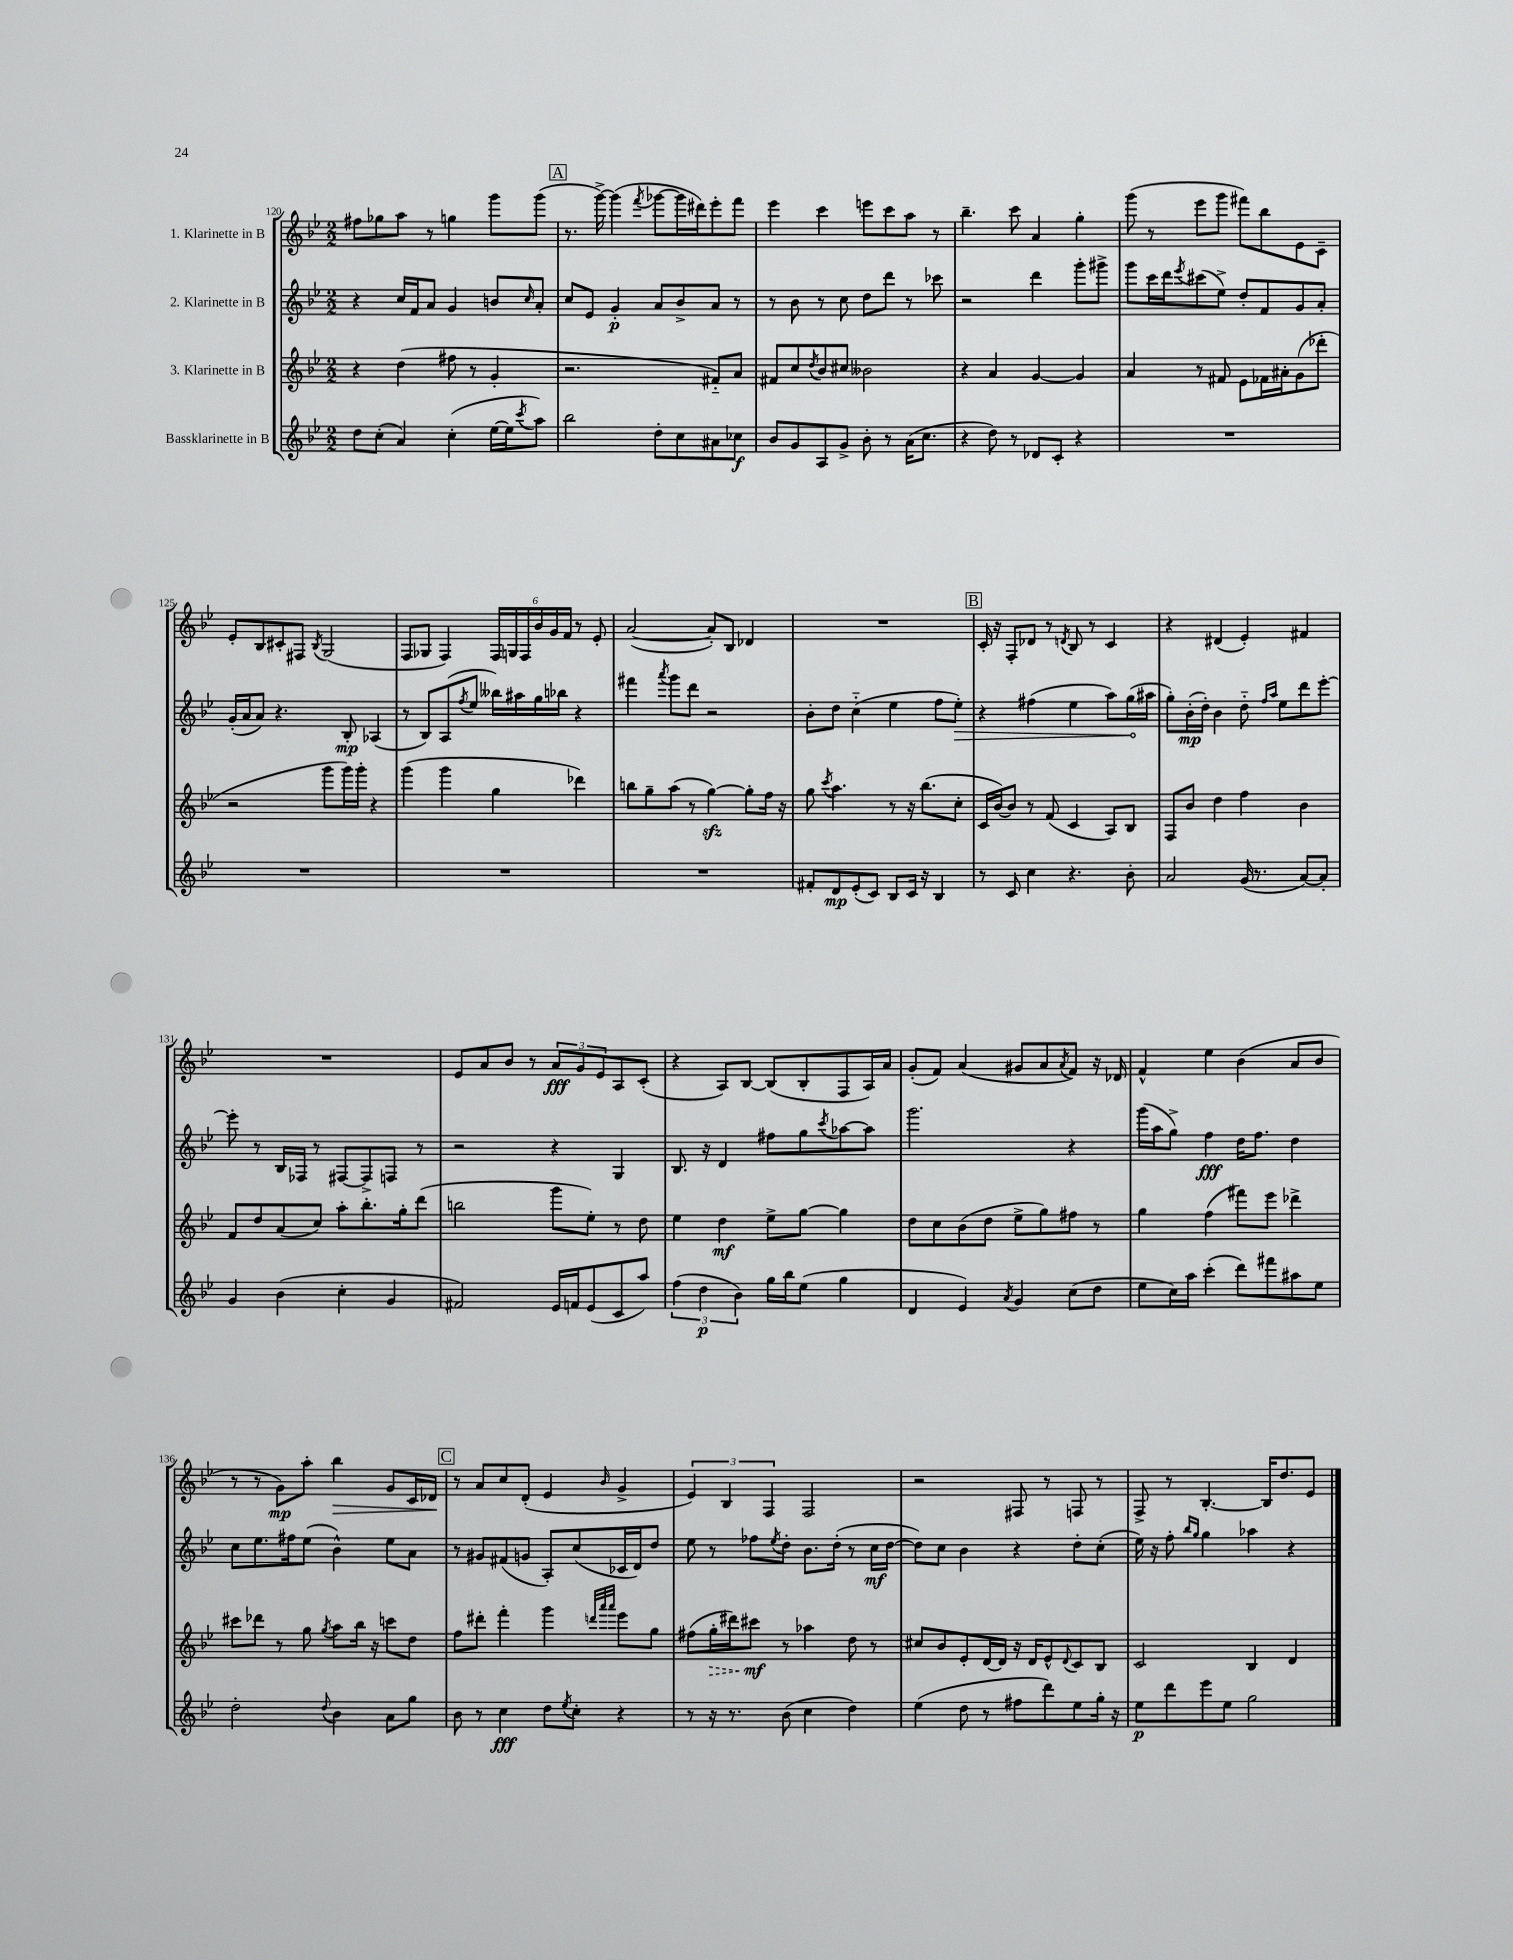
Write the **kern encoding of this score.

**kern	**kern	**kern	**kern
*staff4	*staff3	*staff2	*staff1
*clefG2	*clefG2	*clefG2	*clefG2
*k[b-e-]	*k[b-e-]	*k[b-e-]	*k[b-e-]
*M2/2	*M2/2	*M2/2	*M2/2
8dd\L	4r	4r	8ff#\L
(8cc'\J	.	.	8gg-\
4a/)	(4dd\	16cc/LL	8aa\J
.	.	16f/J	.
.	.	8a/J	8r
(4cc'\	8ff#\	4g/	4gg\
.	8r	.	.
[16ee-\LL	4g'/	8b/L	8ggg\L
16ee-\]J	.	.	.
8qccc/	.	16qqcc/	.
8aa\J)	.	8a'/J	(8ggg\J
=	=	=	=
2bb-\	2.r	8cc/L	8.r
.	.	8e-/J	.
.	.	.	[16ggg^\)
.	.	4g'/	(4ggg\]
.	.	.	8qfff/
8dd'\L	.	8a/L	[8ggg-\L
8cc\	.	8b-^/	16ggg-\]L
.	.	.	16ddd#\J)
8a#\	8f#'~/L)	8a/J	8eee-'\
8cc-\J	8a/J	8r	8fff\J
=	=	=	=
8b-/L	8f#/L	8r	4eee-\
8g/	8cc/	8b-\	.
.	8qdd/	.	.
8A/	8b-/	8r	4ccc\
8g^/J	8cc#/J	8cc\	.
8b-'\	2b--\	8dd\L	8eee\L
8r	.	8ddd\J	8ccc\
(16a\LK	.	8r	8aa\J
8.cc\J	.	.	.
.	.	8ccc-\	8r
=	=	=	=
4r	4r	2r	4.bb-~\
8dd\)	4a/	.	.
8r	.	.	8ccc\
8d-/L	[4g/	4ddd\	4a/
8c'/J	.	.	.
4r	4g/]	8ggg'\L	4gg'\
.	.	8ggg#^\J	.
=	=	=	=
1r	4a/	8ggg\L	(8ggg\
.	.	16ccc\L	8r
.	.	16ddd\J	.
.	.	8qeee-/	.
.	8r	(8ccc#\	8eee-\L
.	8f#/	8ee-^\J)	8ggg\J
.	8e-\L	8dd'/L	8fff#\L)
.	16f-\L	8f/	8bb-\
.	16a#'\J	.	.
.	(8g\	8g/	8e-\
.	8ddd-'\J	8a'/J	8c~\J
=	=	=	=
1r	2r	(16g'/LL	8e-'/L
.	.	16a/J	.
.	.	8a/J)	8B-/
.	.	4.r	8c#'/
.	.	.	8F#/J
.	.	.	8qB-/
.	8ggg\L	.	(2G/
.	16ggg\L)	8B-'/	.
.	16ggg'\JJ	.	.
.	4r	(4A-/	.
=	=	=	=
1r	(4ggg\	8r	8F/L
.	.	8B-/L)	8G-/J
.	4ggg\	(8A/	4F/)
.	.	8qff/	.
.	.	8ee-/J	.
.	4gg\	16bb--\LL)	24F/LL
.	.	.	24G/
.	.	16aa#\	.
.	.	.	24F/
.	.	16gg\	24b-/
.	.	.	24g/
.	.	16bb-\JJ	.
.	.	.	24f/JJ
.	4ddd-\)	4r	8r
.	.	.	8e-'/
=	=	=	=
1r	8bb\L	4fff#\	([2a/
.	8gg~\	.	.
.	.	8qaaa/	.
.	(8aa\J	8ggg\L	.
.	8r	8ddd\J	.
.	[4gg\)	2r	8a'/]L)
.	.	.	8B-/J
.	8gg'\]L	.	4d-/
.	16ff\Jk	.	.
.	16r	.	.
=	=	=	=
8f#'/L	8gg\	8b-'\L	1r
.	8qccc/	.	.
8d/	4.aa\	8dd\J	.
(8e-'/	.	(4cc'~\	.
8c/J)	.	.	.
8B-/L	8r	4ee-\	.
16c/Jk	16r	.	.
16r	(8.bb-\L	.	.
4B-/	.	8ff\L	.
.	8cc'\J	8ee-'\J)	.
=	=	=	=
8r	16c/LL	4r	16c'/
.	[16b-/J)	.	16r
8c/	8b-/]J	.	8F'/L
4cc\	8r	(4ff#\	8d-/J
.	(8f/	.	8r
.	.	.	8qd/
4.r	4c/	4ee-\	8B-/
.	.	.	8r
.	8A/L)	8aa\L)	4c/
8b-'\	8B-/J	(16gg\L	.
.	.	16aa#\JJ	.
=	=	=	=
2a/	8F/L	8gg'\L)	4r
.	8b-/J	(16b-'\L	.
.	.	16dd'\JJ)	.
.	4dd\	4b-\	(4d#/
(16g/	4ff\	8dd'~\	4e-'/)
8.r	.	.	.
.	.	16qqff/LL	.
.	.	16qqaa/JJ	.
.	.	8ee-\L	.
[8a/L)	4b-\	8ddd\	4f#/
8a'/]J	.	[8eee-'\J	.
=	=	=	=
4g/	8f/L	8eee-'\]	1r
.	8dd/	8r	.
(4b-\	(8a/	16B-/LL	.
.	.	16F-/JJ	.
.	8cc/J)	8r	.
4cc'\	8aa'\L	[8F#/L	.
.	8.bb-'\	8F#^/]	.
4g/	.	8F/J	.
.	16gg'\k	.	.
.	(8ddd\J	8r	.
=	=	=	=
2f#/)	2bb\	2r	8e-/L
.	.	.	8a/
.	.	.	8b-/J
.	.	.	8r
16e-/LL	8ggg\L	4r	12a/L
16f/J	.	.	.
.	.	.	12g/
(8e-/	8ee-'\J)	.	.
.	.	.	12e-/
8c/	8r	4G/	8A/
8aa/J)	8dd\	.	(8c'/J
=	=	=	=
(6ff\	4ee-\	8.B-/	4r
6dd\	.	.	.
.	.	16r	.
.	4dd\	4d/	8A/L)
6b-\)	.	.	.
.	.	.	[8B-/J
16gg\LL	8ee-^\L	8ff#\L	(8B-/]L
16bb-\J	.	.	.
(8ee-\J	[8gg\J	8gg\	8B-'/
.	.	8qccc/	.
4gg\	4gg\]	[8aa-\	8F/
.	.	8aa-\]J	16A/L)
.	.	.	16a/JJ
=	=	=	=
4d/	8dd\L	2.ggg\	(8g'/L
.	8cc\	.	8f/J)
4e-/)	(8b-\	.	(4a/
.	8dd\J	.	.
8qa/	.	.	.
4g/	8ee-^\L	.	8g#/L
.	8gg\)	.	8a/
.	.	.	8qa/
(8cc\L	8ff#\J	4r	8f/J)
8dd\J	8r	.	16r
.	.	.	16d-/
=	=	=	=
8ee-\L	4gg\	(16ggg\LL	4f^^/
.	.	16aa\J	.
16cc\L)	.	8gg^\J)	.
16aa\JJ	.	.	.
(4ccc'\	(4ff\	4ff\	4ee-\
8ddd\L)	8fff#\L)	16dd\LK	(4b-\
.	.	8.ff\J	.
8fff#\	8eee-\J	.	.
8aa#\	4ddd-^\	4dd\	8a/L
8ee-\J	.	.	8b-/J
=	=	=	=
2dd'\	8ccc#\L	8cc\L	8r
.	8ddd-\J	8.ee-\	8r
.	8r	.	8g\L)
.	.	16ff#\k	.
.	8gg\	(8ee-\J	8aa'\J
8qqdd/	8qgg/	.	.
4b-\	8aa\L	4b-^^\)	4bb-\
.	16bb-\Jk	.	.
.	16r	.	.
8a\L	8ccc\L	8ee-\L	8g/L
8gg\J	8dd\J	8a\J	16c/L
.	.	.	16d-/JJ
=	=	=	=
8b-\	8ff\L	8r	8r
8r	8ddd#'\J	8g#/L	8a/L
4cc\	4fff'\	(8f#/	8cc/
.	.	8g/J	(8d'/J
8dd\L	4ggg\	8A'/L)	4e-/
8qee-/	.	.	.
8cc'\J	.	(8cc/	.
.	32qqddd/LLL	.	.
.	32qqaaa/	.	.
.	32qqaaa/JJJ	.	16qqb-/
4r	8eee-\L	16c-/L	4g^/
.	.	16d/J)	.
.	8gg\J	8dd/J	.
=	=	=	=
8r	(8ff#\L	8ee-\	6e-/)
16r	16gg'\L	8r	.
.	.	.	6B-/
8.r	16ddd#\J)	.	.
.	8ccc#\J	8ff-\L	.
.	.	.	6F/
.	.	8qee-/	.
(8b-\	8r	8dd'\J	.
4cc\	4aa-\	8.b-\L	2F/
.	.	(16dd'\Jk	.
4dd\)	8dd\	8r	.
.	8r	16cc\LL	.
.	.	[16dd\JJ	.
=	=	=	=
(4ee-\	8cc#/L	8dd\]L)	2r
.	8b-/	8cc\J	.
8dd\	8e-'/	4b-\	.
8r	[16d/L	.	.
.	16d/]JJ	.	.
8ff#\L	16r	4r	8F#/
.	16d/LK	.	.
8ddd\)	8e-^^/	.	8r
.	8qqd/	.	.
8ee-\	8c/	8dd'\L	8F/
16gg'\Jk	8B-/J	(8cc'\J	8r
16r	.	.	.
=	=	=	=
8ee-\L	2c/	16ee-\)	8F^/
.	.	16r	.
8ddd\	.	8ff'\	8r
.	.	16qqbb-/LL	.
.	.	16qqgg/JJ	.
8eee-\	.	4gg\	[4.B-'/
8ee-\J	.	.	.
2gg\	4B-/	4aa-\	.
.	.	.	16B-/]LK
.	.	.	8.dd/
.	4d/	4r	.
.	.	.	8e-/J
==	==	==	==
*-	*-	*-	*-
